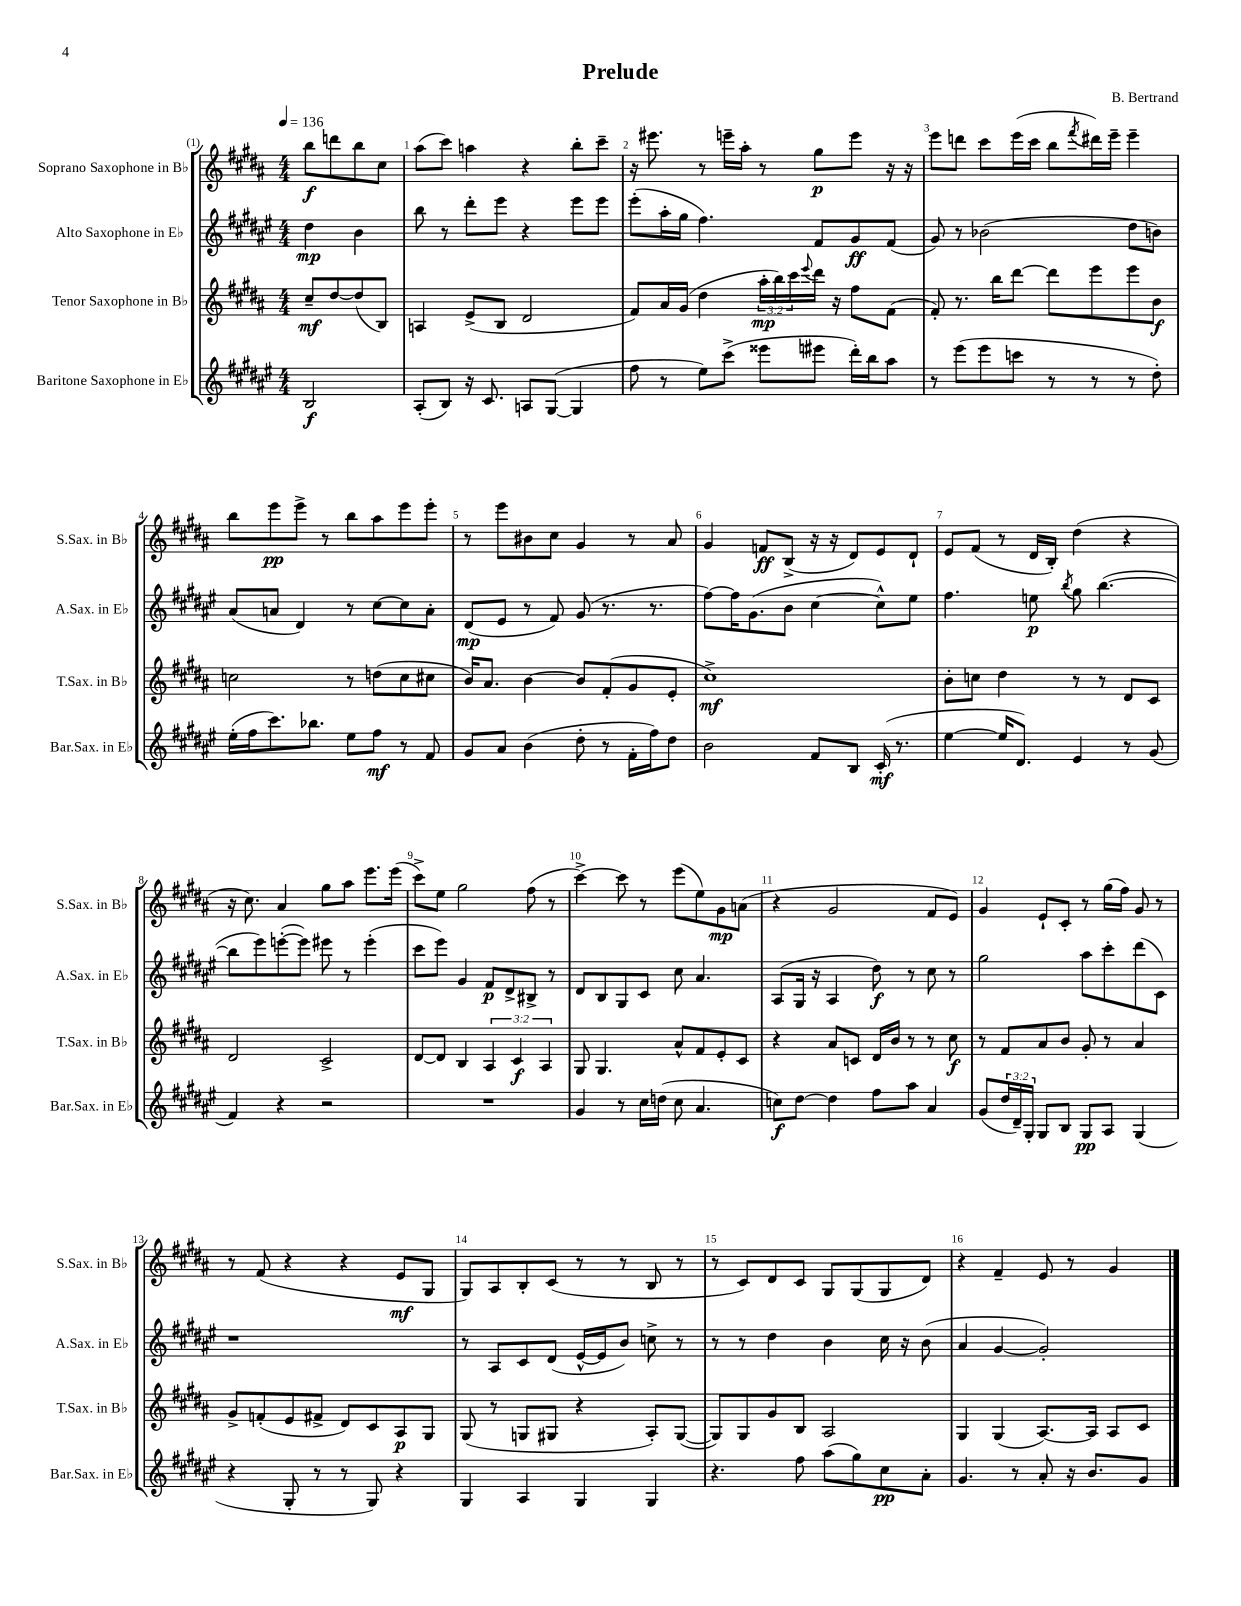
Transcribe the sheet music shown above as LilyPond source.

\header { title = "Prelude" composer = "B. Bertrand" }
<<
\new StaffGroup <<
\new Staff = "s0" \with { instrumentName = "Soprano Saxophone in Bb" shortInstrumentName = "S.Sax. in Bb" } {
    \clef treble \key b \major \numericTimeSignature \time 4/4 \partial 2 \tempo 4 = 136
    b''8\f d'''8 b''8 cis''8 |
    ais''8( cis'''8) a''4 r4 b''8-. cis'''8-- |
    r16 eis'''8. r8 e'''16-- ais''16-. r8 gis''8\p e'''8 r16 r16 |
    e'''8 d'''8 cis'''8 e'''16( cis'''16 b''8 \acciaccatura { fis'''8 } dis'''16) e'''16-- e'''4-- |
    b''8 e'''8\pp e'''8-> r8 b''8 ais''8 e'''8 e'''8-. |
    r8 e'''8 bis'8 cis''8 gis'4 r8 ais'8 |
    gis'4 f'8\ff b8->( r16 r16 dis'8) e'8 dis'8-! |
    e'8 fis'8( r8 dis'16 b16-.) dis''4( r4 |
    r16 cis''8.) ais'4 gis''8 ais''8 e'''8. e'''16( |
    cis'''8->) e''8 gis''2 fis''8( r8 |
    cis'''4~->) cis'''8 r8 e'''8( e''8) gis'8\mp a'8( |
    r4 gis'2 fis'8 e'8) |
    gis'4 e'8-! cis'8-. r8 gis''16( fis''16) gis'8 r8 |
    r8 fis'8( r4 r4 e'8\mf gis8 |
    gis8) ais8 b8-. cis'8( r8 r8 b8 r8 |
    r8 cis'8) dis'8 cis'8 gis8 gis8( gis8 dis'8) |
    r4 fis'4-- e'8 r8 gis'4 \bar "|." |
}
\new Staff = "s1" \with { instrumentName = "Alto Saxophone in Eb" shortInstrumentName = "A.Sax. in Eb" } {
    \clef treble \key fis \major \numericTimeSignature \time 4/4 \partial 2
    dis''4\mp b'4 |
    b''8 r8 dis'''8-. eis'''8 r4 eis'''8 eis'''8 |
    eis'''8-.( ais''16-. gis''16 fis''4.) fis'8 gis'8\ff fis'8( |
    gis'8) r8 bes'2( dis''8 b'8) |
    ais'8( a'8 dis'4) r8 cis''8~ cis''8 a'8-. |
    dis'8\mp( eis'8 r8 fis'8) gis'8( r8. r8. |
    fis''8~) fis''16 gis'8.( b'8 cis''4~ cis''8-^) eis''8 |
    fis''4. e''8\p \acciaccatura { b''8 } gis''8 b''4.~( |
    b''8 eis'''8) e'''8~-.( e'''8) eis'''8 r8 eis'''4-.( |
    cis'''8 eis'''8) gis'4 fis'8\p dis'8-> bis8-> r8 |
    dis'8 b8 gis8 cis'8 cis''8 ais'4. |
    ais8( gis16 r16 ais4 dis''8\f) r8 cis''8 r8 |
    gis''2 ais''8 cis'''8-. dis'''8( cis'8) |
    r1 |
    r8 ais8 cis'8 dis'8( eis'16~-^ eis'16 b'8) c''8-> r8 |
    r8 r8 dis''4 b'4 cis''16 r16 b'8( |
    ais'4 gis'4~ gis'2-.) \bar "|." |
}
\new Staff = "s2" \with { instrumentName = "Tenor Saxophone in Bb" shortInstrumentName = "T.Sax. in Bb" } {
    \clef treble \key b \major \numericTimeSignature \time 4/4 \override Staff.TupletNumber.text = #tuplet-number::calc-fraction-text \partial 2
    cis''8--\mf dis''8~ dis''8( b8) |
    a4 e'8->( b8 dis'2 |
    fis'8) ais'16 gis'16( dis''4 \tuplet 3/2 { ais''16-.\mp b''16) cis'''16 } \appoggiatura { e'''8 } dis'''16 r16 fis''8 fis'8( |
    fis'8-.) r8. b''16 dis'''8~ dis'''8 e'''8 e'''8 b'8\f |
    c''2 r8 d''8( c''8 cis''8 |
    b'16) ais'8. b'4~ b'8 fis'8-.( gis'8 e'8-. |
    cis''1->\mf) |
    b'8-. c''8 dis''4 r8 r8 dis'8 cis'8 |
    dis'2 cis'2-> |
    dis'8~ dis'8 b4 \tuplet 3/2 { ais4 cis'4\f ais4 } |
    gis8 gis4. ais'8-^ fis'8 e'8-. cis'8 |
    r4 ais'8 c'8 dis'16 b'16 r8 r8 cis''8\f |
    r8 fis'8 ais'8 b'8 gis'8-. r8 ais'4 |
    gis'8-> f'8-.( e'8 fis'8-> dis'8) cis'8 ais8\p gis8 |
    gis8( r8 g8 gis8 r4 ais8-.) gis8~( |
    gis8) gis8 gis'8 b8 ais2 |
    gis4 gis4( ais8.~) ais16 ais8 cis'8 \bar "|." |
}
\new Staff = "s3" \with { instrumentName = "Baritone Saxophone in Eb" shortInstrumentName = "Bar.Sax. in Eb" } {
    \clef treble \key fis \major \numericTimeSignature \time 4/4 \override Staff.TupletNumber.text = #tuplet-number::calc-fraction-text \partial 2
    b2\f |
    ais8-.( b8) r16 cis'8. a8 gis8~( gis4 |
    fis''8 r8 eis''8) cis'''8->( eisis'''8 eis'''8 dis'''16-.) b''16 ais''8 |
    r8 eis'''8( eis'''8 c'''8 r8 r8 r8 dis''8-.) |
    eis''16-.( fis''16 cis'''8.) bes''8. eis''8 fis''8\mf r8 fis'8 |
    gis'8 ais'8 b'4( dis''8-. r8 fis'16-. fis''16) dis''8 |
    b'2 fis'8 b8 cis'16-.\mf( r8. |
    eis''4~ eis''16 dis'8.) eis'4 r8 gis'8( |
    fis'4) r4 r2 |
    R1 |
    gis'4 r8 cis''16 d''16( cis''8 ais'4. |
    c''8\f) dis''8~ dis''4 fis''8 ais''8 ais'4 |
    gis'8( \tuplet 3/2 { dis''16 dis'16--) gis16-. } gis8 b8 gis8\pp ais8 gis4( |
    r4 gis8-. r8 r8 gis8) r4 |
    gis4 ais4 gis4 gis4 |
    r4. fis''8 ais''8( gis''8) cis''8\pp ais'8-. |
    gis'4. r8 ais'8-. r16 b'8. gis'8 \bar "|." |
}
>>
>>
\layout { \context { \Score \override BarNumber.break-visibility = ##(#f #t #t) barNumberVisibility = #all-bar-numbers-visible } }
